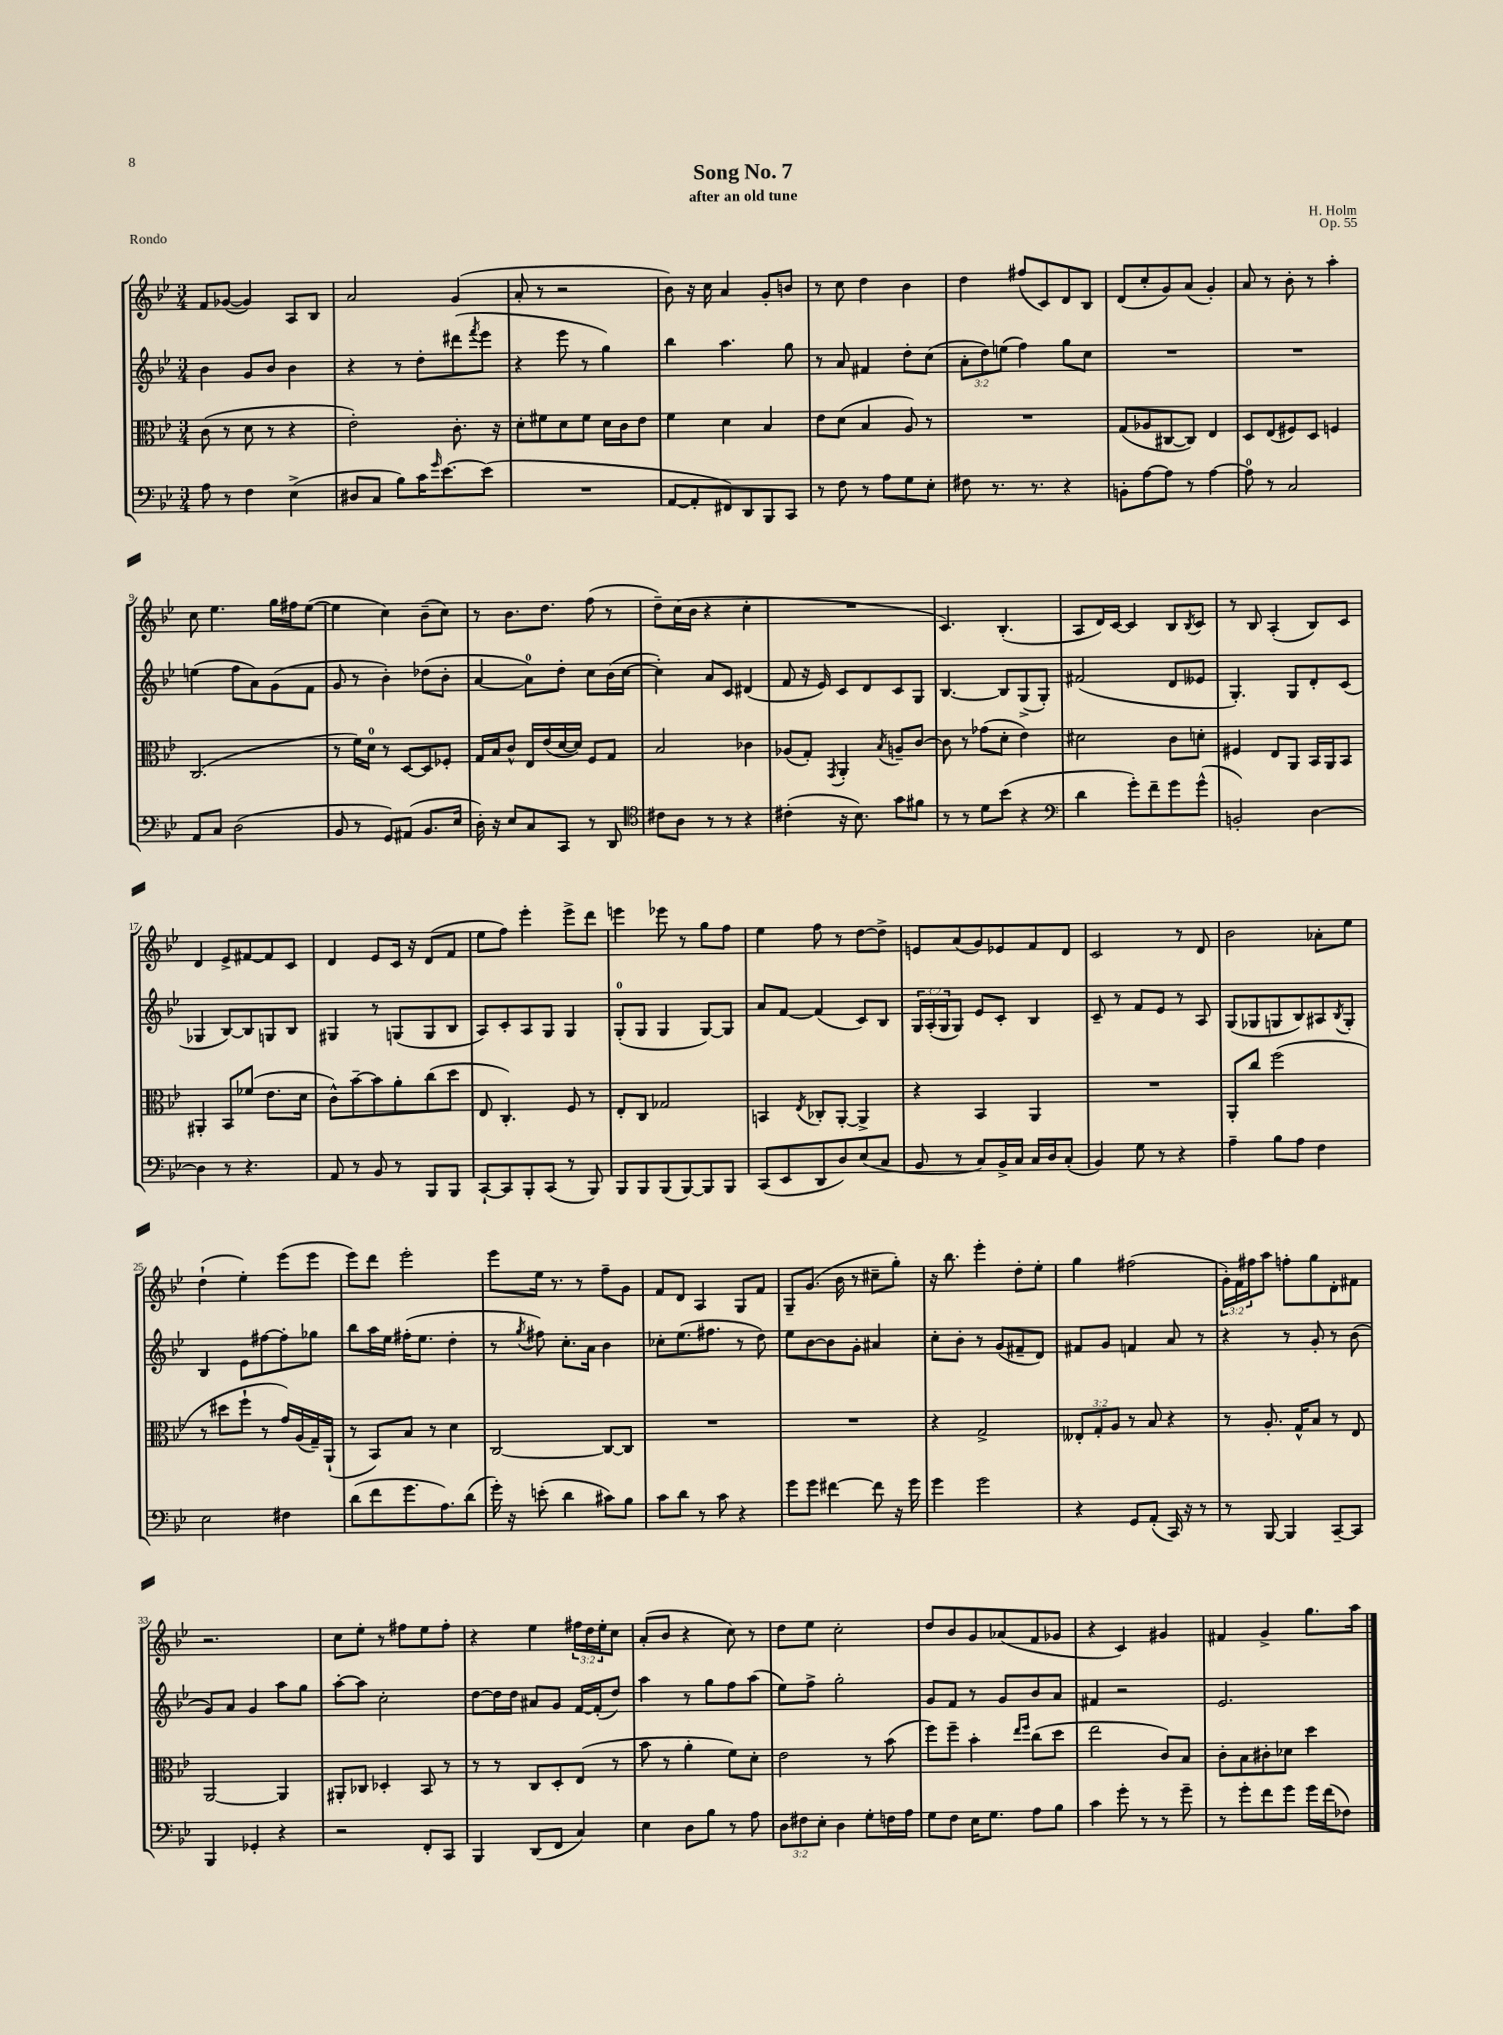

**kern	**kern	**kern	**kern
*part4	*part3	*part2	*part1
*staff4	*staff3	*staff2	*staff1
*clefF4	*clefC3	*clefG2	*clefG2
*k[b-e-]	*k[b-e-]	*k[b-e-]	*k[b-e-]
*M3/4	*M3/4	*M3/4	*M3/4
=1	=1	=1	=1
8A\	(8c\	4b-\	8f/L
8r	8r	.	([8g-X/J
4F\	8d\	8g/L	4g-/])
.	8r	8b-/J	.
(4E-^\	4r	4b-\	8A/L
.	.	.	8B-/J
=2	=2	=2	=2
8D#X/L	2e-'\)	4r	2a/
8C/J	.	.	.
8B-\L)	.	8r	.
16c\K	.	8dd'\L	.
16qqg/	.	.	.
[8.e-\	.	.	.
.	8.c'\	(8ddd#X\	(4g/
.	.	8qfff/	.
(8e-\J]	.	8eee-\J	.
.	16r	.	.
=3	=3	=3	=3
2.r	8d'\L	4r	8a'/
.	8f#X\	.	8r
.	8d\	8eee-\	2r
.	8f#\J	8r	.
.	16d\LL	4gg\)	.
.	16c\J	.	.
.	8e-\J	.	.
=4	=4	=4	=4
[8AA/L	4f\	4bb-\	8b-\)
8AA'/]	.	.	16r
.	.	.	16cc\
8FF#X/)	4d\	4.aa\	4a/
8DD/	.	.	.
8BBB-/	4B-/	.	8g'/L
8CC/J	.	8gg\	8bn/J
=5	=5	=5	=5
8r	8e-\L	8r	8r
8F\	(8d\J	8a/	8cc\
8r	4B-/	4f#X/	4dd\
8A\L	.	.	.
8G\	8A/)	8dd'\L	4b-\
8E-'\J	8r	(8cc\J	.
=6	=6	=6	=6
8F#X\	2.r	12a'\L	4dd\
.	.	12dd\)	.
8.r	.	.	.
.	.	(12een\J	.
.	.	4ff\)	(8ff#X/L
8.r	.	.	.
.	.	.	8c/)
4r	.	8gg\L	8d/
.	.	8cc\J	8B-/J
=7	=7	=7	=7
8BBn'\L	(8G/L	2.r	(8d/L
[8A\	8A-X/	.	8cc'/
8A\J]	[8C#X/	.	8g/)
8r	8C#/J])	.	(8a/J
[4A\	4E-/	.	4g'/)
=8	=8	=8	=8
8A\]	8D/L	2.r	8a/
8r	(8E-/	.	8r
2C/	8F#X/)	.	8b-'\
.	8D/J	.	8r
.	4Fn/	.	4aa'\
!!LO:LB:g=z
=9	=9	=9	=9
8AA/L	(2.C/	(4een\	8cc\
8C/J	.	.	4.ee-\
(2D\	.	8ff\L	.
.	.	8a\)	.
.	.	(8g\	16gg\LL
.	.	.	16ff#X\J
.	.	8f\J	([8ee-\J
=10	=10	=10	=10
8BB-/	8r	8g/	4ee-\]
8r	16f\LL)	8r	.
.	16d\JJ	.	.
8GG/L)	8r	4b-'\)	4cc\)
(8AA#X/J	[8D/L	.	.
8.BB-/L	8D/]	(8dd-X\L	(8b-~\L
.	8F-X'/J	8b-'\J	8cc\J)
16E-/Jk	.	.	.
=11	=11	=11	=11
16D'\)	16G/LL	[4a/	8r
16r	16B-/J	.	.
8E-/L	8c^^/J	.	8.b-\L
8C/	16E-/LL	8a\L])	.
.	(16e-/	.	8.dd\J
8CC/J	[16d/	8dd'\J	.
.	16d/JJ])	.	.
8r	8F/L	8cc\L	(8ff\
8DD/	8G/J	(16b-\L	8r
.	.	[16cc\JJ	.
=12	=12	=12	=12
*clefC4	*	*	*
8c#X\L	2B-/	4cc'\])	8dd~\L)
8A\J	.	.	(16cc\L
.	.	.	16b-\JJ
8r	.	8a/L	4r
8r	.	8c/J	.
4r	4c-X\	(4d#X/	4cc'\
=13	=13	=13	=13
(4c#X'\	(8A-X/L	8f/	2.r
.	8G'/J)	16r	.
.	.	16e-/)	.
.	8qGG/	.	.
16r	4AA'/	8c/L	.
8.B-\)	.	.	.
.	.	8d/	.
.	8qB-/	.	.
8g\L	8An~/L	8c/	.
8f#X\J	[8c/J	8G/J	.
=14	=14	=14	=14
8r	8c\]	[4.B-/	4.c/)
8r	8r	.	.
8d\L	(8g-X\L	.	.
(8b-\J	8d'\J	8B-/L]	(4.B-'/
4r	4e-\)	(8G^/	.
.	.	8G'/J)	.
=15	=15	=15	=15
*clefF4	*	*	*
4d\	2d#X\	(2f#X/	8A/L
.	.	.	16d/L)
.	.	.	[16c/JJ
8g'\L)	.	.	4c/]
8f~\	.	.	.
8g\	8c\L	8d/L	8B-/L
.	.	.	8qB-/
(8g^^\J	8dn'\J	8e--X/J	8c/J
=16	=16	=16	=16
2BBn'/)	4F#X/	4.G'/)	8r
.	.	.	8B-/
.	8E-/L	.	(4A'/
.	8AA/J	8G/L	.
[4D\	16BB-/LL	8d'/	8B-/L)
.	16AA/J	.	.
.	8BB-/J	(8c/J	8c/J
!!LO:LB:g=z
=17	=17	=17	=17
4D\]	4AA#X'/	4G-X/	4d/
8r	8BB-/L	[8B-/L)	8e-^/L
4.r	(8f-X/J	8B-/]	[8f#X/
.	8.e-\L	8Gn/	8f#/]
.	.	8B-/J	8c/J
.	16d\Jk	.	.
=18	=18	=18	=18
8AA/	8c^^\L)	4G#X/	4d/
8r	[8b-~\	.	.
8BB-/	8b-\]	8r	8e-/L
8r	8a'\	(8Gn/L	16c/Jk
.	.	.	16r
8BBB-/L	(8cc\	8G/	(8d/L
8BBB-/J	8dd\J	8B-/J	8f/J
=19	=19	=19	=19
[8CC`/L	8E-/	8A/L)	8ee-\L
8CC/]	4.C'/)	8c'/	8ff\J)
8BBB-'/	.	8A/	4eee-'\
(8CC/J	.	8G/J	.
8r	8F/	4G/	8eee-^\L
8BBB-/)	8r	.	8ddd\J
=20	=20	=20	=20
8BBB-/L	8E-'/L	(8G'/L	4eeen\
8BBB-/	8C/J	8G/J	.
(8BBB-/	2G-X/	4G/	8eee-X\
[8BBB-/)	.	.	8r
8BBB-/]	.	[8G/L)	8gg\L
8BBB-/J	.	8G/J]	8ff\J
=21	=21	=21	=21
(8CC/L	4BBn/	8a/L	4ee-\
8EE-/	.	[8f/J	.
.	8qE-/	.	.
8DD/	8C-X'/L	(4f/]	8ff\
8D/)	[8AA'/J	.	8r
(8E-/	4AA^/]	8c/L)	[8dd\L
8C/J	.	8B-/J	8dd^\J]
=22	=22	=22	=22
8BB-/	4r	24G/LL	8en/L
.	.	(24A'/	.
.	.	24G/J	.
8r	.	8G/J)	(8a/
8C/L)	4BB-/	8e-/L	8g/)
16BB-^/L	.	8c'/J	8e-X/
16C/JJ	.	.	.
16C/LL	4AA/	4B-/	8f/
16D/J	.	.	.
(8C'/J	.	.	8d/J
=23	=23	=23	=23
4BB-/)	2.r	8c~/	2c/
.	.	8r	.
8G\	.	8f/L	.
8r	.	8e-/J	.
4r	.	8r	8r
.	.	8A/	8d/
=24	=24	=24	=24
4A~\	8AA'/L	(8G/L	2b-\
.	8cc/J	8G-X/	.
8B-\L	(2ff\	8Gn/	.
8A\J	.	8B-/)	.
4F\	.	8A#X/	8a-X'\L
.	.	8qB-/	.
.	.	8G'/J	8ee-\J
!!LO:LB:g=z
=25	=25	=25	=25
2E-\	8r	4B-/	(4dd`\
.	8dd#X\L	.	.
.	8ff`\J	8e-\L	4ee-'\)
.	8r	[8ff#X\	.
4F#X\	16g/LL)	8ff#'\]	(8eee-\L
.	(16A/	.	.
.	16G~/)	8gg-X\J	8eee-\J
.	(16AA`/JJ	.	.
=26	=26	=26	=26
(8d\L	8r	8bb-\L	8eee-\L)
8f\	8BB-/L)	16aa\L	8ddd\J
.	.	16ee-\JJ	.
8.g\	8B-/J	(16ff#X'\KL	2eee-'\
.	.	8.ee-\J	.
.	8r	.	.
8.A\)	.	.	.
.	4d\	4dd'\	.
(8d\J	.	.	.
=27	=27	=27	=27
16g'\)	[2C/	8r	8eee-\L
16r	.	.	.
.	.	8qgg/	.
(8en'\	.	8ff#X\)	16ee-\Jk
.	.	.	8.r
4d\	.	8.cc'\L	.
.	.	.	8r
.	.	16a\Jk	.
8c#X\L)	8C/L_	4b-\	8ff~\L
8B-\J	8C/J]	.	8g\J
=28	=28	=28	=28
8c\L	2.r	8cc-X'\L	8f/L
8d\J	.	(8.ee-\	8d/J
8r	.	.	4A/
.	.	8.ff#X\J	.
8c\	.	.	.
4r	.	8r	8G/L
.	.	8dd\)	8f/J
=29	=29	=29	=29
8g\L	2.r	8ee-\L	8G~/L
8g\J	.	[8b-\	(8.g/J
[4f#X\	.	8b-\]	.
.	.	.	16b-\
.	.	8g'\J	8r
8f#\]	.	4a#X/	8cc#X~\L
16r	.	.	8gg'\J)
16g\	.	.	.
=30	=30	=30	=30
4g\	4r	8cc'\L	16r
.	.	.	8.bb-\
.	.	8b-'\J	.
2g\	2G^/	8r	4eee-'\
.	.	(8g/L	.
.	.	8f#X~/	8dd'\L
.	.	8d/J)	8ee-'\J
=31	=31	=31	=31
4r	12E--X'/L	8f#X/L	4gg\
.	12G'/	.	.
.	.	8g/J	.
.	12A/J	.	.
8GG/L	8r	4fn/	(2ff#X\
(8AA'/J	8B-/	.	.
16CC/)	4r	8a/	.
16r	.	.	.
8r	.	8r	.
=32	=32	=32	=32
8r	8r	4r	24g'\LL)
.	.	.	24f\
.	.	.	24ff#X\J
[8BBB-/	8.A'/	.	8aa\J
4BBB-/]	.	8r	8ffn'\L
.	16G^^/KL	.	.
.	8B-/J	8g'/	8gg\
[8CC~/L	8r	8r	8d'\
8CC/J]	8E-/	(8b-\	8f#X\J
!!LO:LB:g=z
=33	=33	=33	=33
4BBB-/	[2AA/	8g/L)	2.r
.	.	8a/J	.
4GG-X'/	.	4g/	.
4r	4AA/]	8aa\L	.
.	.	8gg\J	.
=34	=34	=34	=34
2r	8AA#X'/L	[8aa'\L	8cc\L
.	8C-X/J	8aa\J]	8ee-'\J
.	4D-X'/	2cc'\	8r
.	.	.	8ff#X\L
8FF'/L	8BB-/	.	8ee-\
8CC/J	8r	.	8ff#'\J
=35	=35	=35	=35
4BBB-/	8r	[8dd\L	4r
.	8r	16dd\L]	.
.	.	16dd\JJ	.
(8DD/L	8C/L	8a#X/L	4ee-\
8FF/J	8D'/	8g/J	.
4C/)	(8E-/J	[16f/LL	24ff#X\LL
.	.	.	24dd\
.	.	(16f'/J]	.
.	.	.	24ee-'\J
.	8r	8dd/J)	8cc\J
=36	=36	=36	=36
4E-\	8b-\	4aa\	(8a'/L
.	8r	.	8b-/J
8D\L	4a'\	8r	4r
8B-\J	.	8gg\L	.
8r	8f\L)	8ff\	8cc\)
8A\	8d'\J	(8aa\J	8r
=37	=37	=37	=37
12D\L	2e-\	8ee-\L)	8dd\L
12F#X\	.	.	.
.	.	8ff^\J	8ee-\J
12E-'\J	.	.	.
4D\	.	2gg'\	2cc'\
8G'\L	8r	.	.
16Fn\L	(8b-\	.	.
16A\JJ	.	.	.
=38	=38	=38	=38
8G\L	8ff\L)	8g/L	8dd/L
8F\J	8ff~\J	8f/J	8b-/
16E-\KL	4b-'\	8r	8g/
8.G\J	.	.	.
.	.	8g/L	(8a-X/
.	16qqee-/LL	.	.
.	16qqff/JJ	.	.
8A\L	(8cc\L	8b-/	8f/
8B-\J	8dd\J	8a/J	8g-X/J
=39	=39	=39	=39
4c\	2ee-\	4f#X/	4r
8g'\	.	2r	4c/)
8r	.	.	.
8r	8c/L)	.	4g#X/
8g~\	8B-/J	.	.
=40	=40	=40	=40
8r	8c'\L	2.e-/	4f#X/
8g'\L	8B-\	.	.
8f\	8c#X'\	.	4g^/
8g\J	8d-X\J	.	.
16g\LL	4dd\	.	8.gg\L
(16f\J	.	.	.
8F-X\J)	.	.	.
.	.	.	16aa\Jk
==	==	==	==
*-	*-	*-	*-
